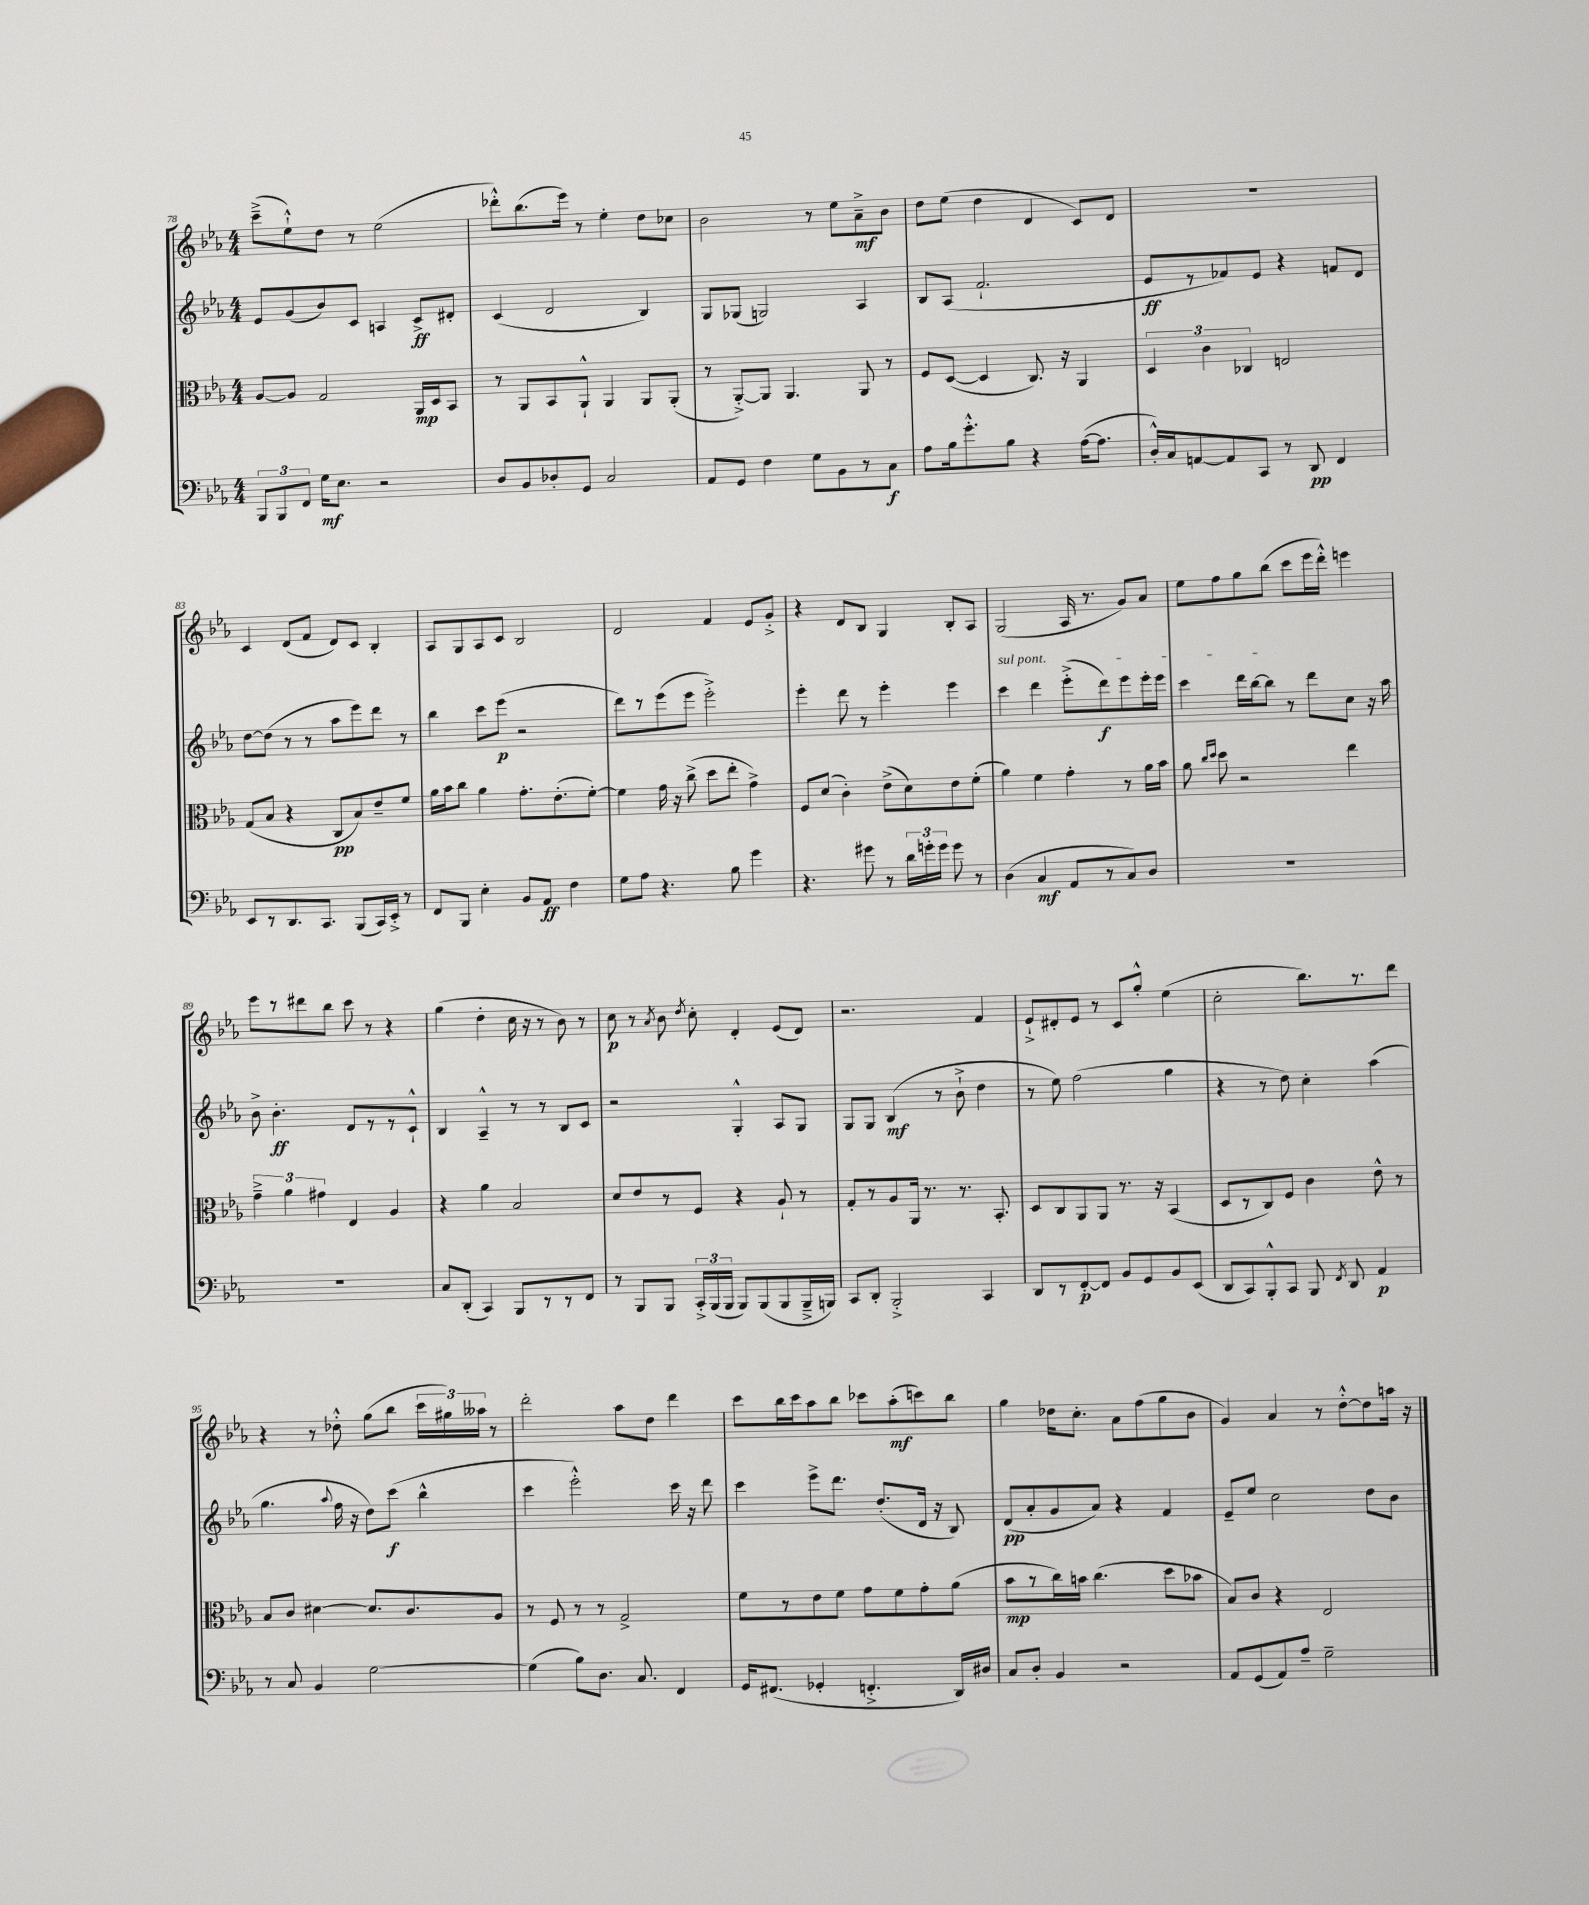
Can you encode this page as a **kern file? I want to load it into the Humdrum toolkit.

**kern	**kern	**kern	**kern
*staff4	*staff3	*staff2	*staff1
*clefF4	*clefC3	*clefG2	*clefG2
*k[b-e-a-]	*k[b-e-a-]	*k[b-e-a-]	*k[b-e-a-]
*M4/4	*M4/4	*M4/4	*M4/4
12BBB-	[8A-	8e-	(8ccc~^
12BBB-	.	.	.
.	8A-]	(8g	8ee-`^^)
12FF	.	.	.
16G	2G	8b-)	8dd
8.E-	.	.	.
.	.	8c	8r
2r	.	4A	(2ee-
.	16AA-	8c^	.
.	16D	.	.
.	8BB-	8d#'	.
=	=	=	=
8D	8r	(4c	8ddd-'^^)
8BB-	8AA-	.	(8.bb-
8D-'	8BB-	2d	.
.	.	.	16eee-)
8GG	8AA-`^^	.	8r
2C	4AA-	.	4ee-'
.	8AA-	4B-)	8dd
.	(8AA-'	.	8cc-
=	=	=	=
8AA-	8r	8G	2b-
8GG	[8AA-'^)	(8G-	.
4F	8AA-]	2G)	.
.	4.AA-	.	.
8G	.	.	8r
8BB-	.	.	8ee-
8r	8AA-	4A-	8a-~^
8C	8r	.	8b-
=	=	=	=
8A-	8F	8B-	8dd
16B-	([8D	(8A-	(8ee-
8.g'^^	.	.	.
.	4D]	2.f`	4dd
8B-	.	.	.
4r	8.C)	.	4d
.	16r	.	.
([16A-	4AA-	.	8c)
8.A-]	.	.	.
.	.	.	8d
=	=	=	=
16D'^^)	6D	8e-	1r
16C	.	.	.
[8AA	.	8r	.
.	6c	.	.
8AA]	.	8f-)	.
.	6C-	.	.
8CC	.	8e-	.
8r	2E	4r	.
8DD	.	.	.
4FF	.	8f	.
.	.	8d	.
=	=	=	=
8EE-	(8G	[8dd	4c
8r	8B-	(8dd]	.
8.DD	4r	8r	(8d
.	.	8r	8f
8.CC	.	.	.
.	8C	8aa-	8d)
(8BBB-	8B-)	8eee-)	8c
16CC)	8e-~	8ddd	4B-'
16EE-'^	.	.	.
8r	8f	8r	.
=	=	=	=
8FF	16a-	4bb-	8A-
.	16b-	.	.
8BBB-	8cc	.	8G
4E-'	4a-	8ccc	8A-
.	.	(8eee-	8c
8BB-	8.g'	2r	2B-
8AA-	.	.	.
.	(8.e-'	.	.
4F	.	.	.
.	[8f')	.	.
=	=	=	=
8G	4f]	8ddd)	2d
8A-	.	8r	.
4.r	16g	(8eee-	.
.	16r	.	.
.	(8cc^	8eee-	.
.	8dd	2eee-'^)	4f
8B-	8ee-'	.	.
4g	4g^)	.	8e-
.	.	.	8g'^
=	=	=	=
4.r	8F	4eee-'	4r
.	(8d	.	.
.	4c')	8ddd	8d
8g#	.	8r	8B-
8r	(8e-^	4eee-'	4G
24d	8d)	.	.
24g'	.	.	.
24g	.	.	.
8g	8e-	4eee-	8B-'
8r	(8f'	.	8A-
=	=	=	=
(4D	4a-)	4ccc	(2G
4C	4f	4ddd	.
8AA-	4g'	(8eee-'^	16A-
.	.	.	8.r
8r	.	8ddd)	.
8C)	8r	8eee-	8g)
8D	16a-	16eee-'	8a-
.	16b-	16eee-	.
=	=	=	=
1r	8a-	4ccc	8ee-
.	16qqcc	.	.
.	16qqdd	.	.
.	8dd	.	8ff
.	2r	16ddd	8gg
.	.	[16bb-	.
.	.	8bb-]	(8bb-
.	.	8r	8ccc
.	.	8ddd	16eee-
.	.	.	16ddd'^^)
.	4ee-	8cc	4eee
.	.	16r	.
.	.	16aa-	.
=	=	=	=
1r	6g~^	8b-^	8eee-
.	.	4.b-'	8r
.	6a-	.	.
.	.	.	8ddd#
.	6g#	.	.
.	.	.	8bb-
.	4E-	8d	8ccc
.	.	8r	8r
.	4A-	8r	4r
.	.	8c`^^	.
=	=	=	=
8C	4r	4B-	(4gg
(8DD'	.	.	.
4CC)	4a-	4A-~^^	4dd'
8BBB-	2B-	8r	16cc
.	.	.	16r
8r	.	8r	8r
8r	.	8B-	8b-)
8FF	.	8c	8r
=	=	=	=
8r	8d	2r	8cc
8BBB-	8e-	.	8r
.	.	.	8qa-
8BBB-	8r	.	8b-
.	.	.	8qdd
24CC'^	8F	.	8cc'
(24BBB-	.	.	.
24BBB-	.	.	.
8BBB-)	4r	4G'^^	4d'
(8BBB-	.	.	.
8BBB-	8A-`	8A-	(8e-
16BBB-~^	8r	8G	8d)
16BBB)	.	.	.
=	=	=	=
8CC	8G'	8G	2.r
8DD'	8r	8G	.
2BBB-'^	8A-	(4B-	.
.	16AA-	.	.
.	8.r	.	.
.	.	8r	.
.	8.r	8b-`^	.
4CC	.	4dd	4f
.	8.BB-'	.	.
=	=	=	=
8DD	8D	8r	8e-`^
8r	8C	8ee-)	8d#'
[8FF'	8AA-	(2ff	8e-
8FF]	8AA-	.	8r
8BB-	8.r	.	8c
8GG	.	.	8gg'^^
.	16r	.	.
8BB-	(4BB-	4gg	(4ee-
(8EE-	.	.	.
=	=	=	=
8DD	8D	4r	2cc'
8CC)	8r	.	.
8BBB-'^^	8C)	8r	.
8CC	8F	8dd)	.
8BBB-	4c	4cc'	8.bb-)
8qFF	.	.	.
8DD	.	.	.
.	.	.	8.r
4AA-	8e-^^	(4aa-	.
.	8r	.	8ddd
=	=	=	=
8r	8B-	4.gg	4r
8C	8c	.	.
4BB-	[4d#	.	8r
.	.	8qqaa-	.
.	.	16ff	8dd-'^^
.	.	16r	.
[2G	8.d#]	8dd)	(8gg
.	.	(8ccc	8bb-
.	8.c	.	.
.	.	4bb-^^	24ccc
.	.	.	24gg#)
.	.	.	24aa--
.	8A-	.	8r
=	=	=	=
(4G]	8r	4ccc	2ddd'
.	8F	.	.
8B-)	8r	2eee-'^^)	.
8.D	8r	.	.
.	2G^	.	8aa-
8.C	.	.	.
.	.	.	8dd
4FF	.	16ccc	4ddd
.	.	16r	.
.	.	8ddd	.
=	=	=	=
16GG	8f	4ccc	8ccc
(8.FF#	.	.	.
.	8r	.	16bb-
.	.	.	16ccc
4GG-'	8e-	8eee-^	8aa-
.	8f	8.ddd	8bb-
4.FF'^	8g	.	8ccc-
.	.	(8.dd'	.
.	8f	.	(8aa-'
.	8g'	16d	8ccc)
.	.	16r	.
16DD)	(8a-	8B-)	8bb-
16D#	.	.	.
=	=	=	=
8C	8b-	(8d	4gg
8D'	8r	8a-'	.
4BB-	16cc)	8g	16dd-
.	16b	.	8.cc'
.	(4.cc	8a-)	.
2r	.	4r	8a-
.	.	.	(8ff
.	8dd	4f	8gg
.	8b-	.	8b-
=	=	=	=
8AA-	8B-)	8e-~	4g)
(8GG	8c	8ee-	.
8AA-)	4r	2cc	4a-
8A-~	.	.	.
2G~	2E-	.	8r
.	.	.	[8dd'^^
.	.	8dd	8dd]
.	.	8b-	16aa
.	.	.	16r
==	==	==	==
*-	*-	*-	*-
